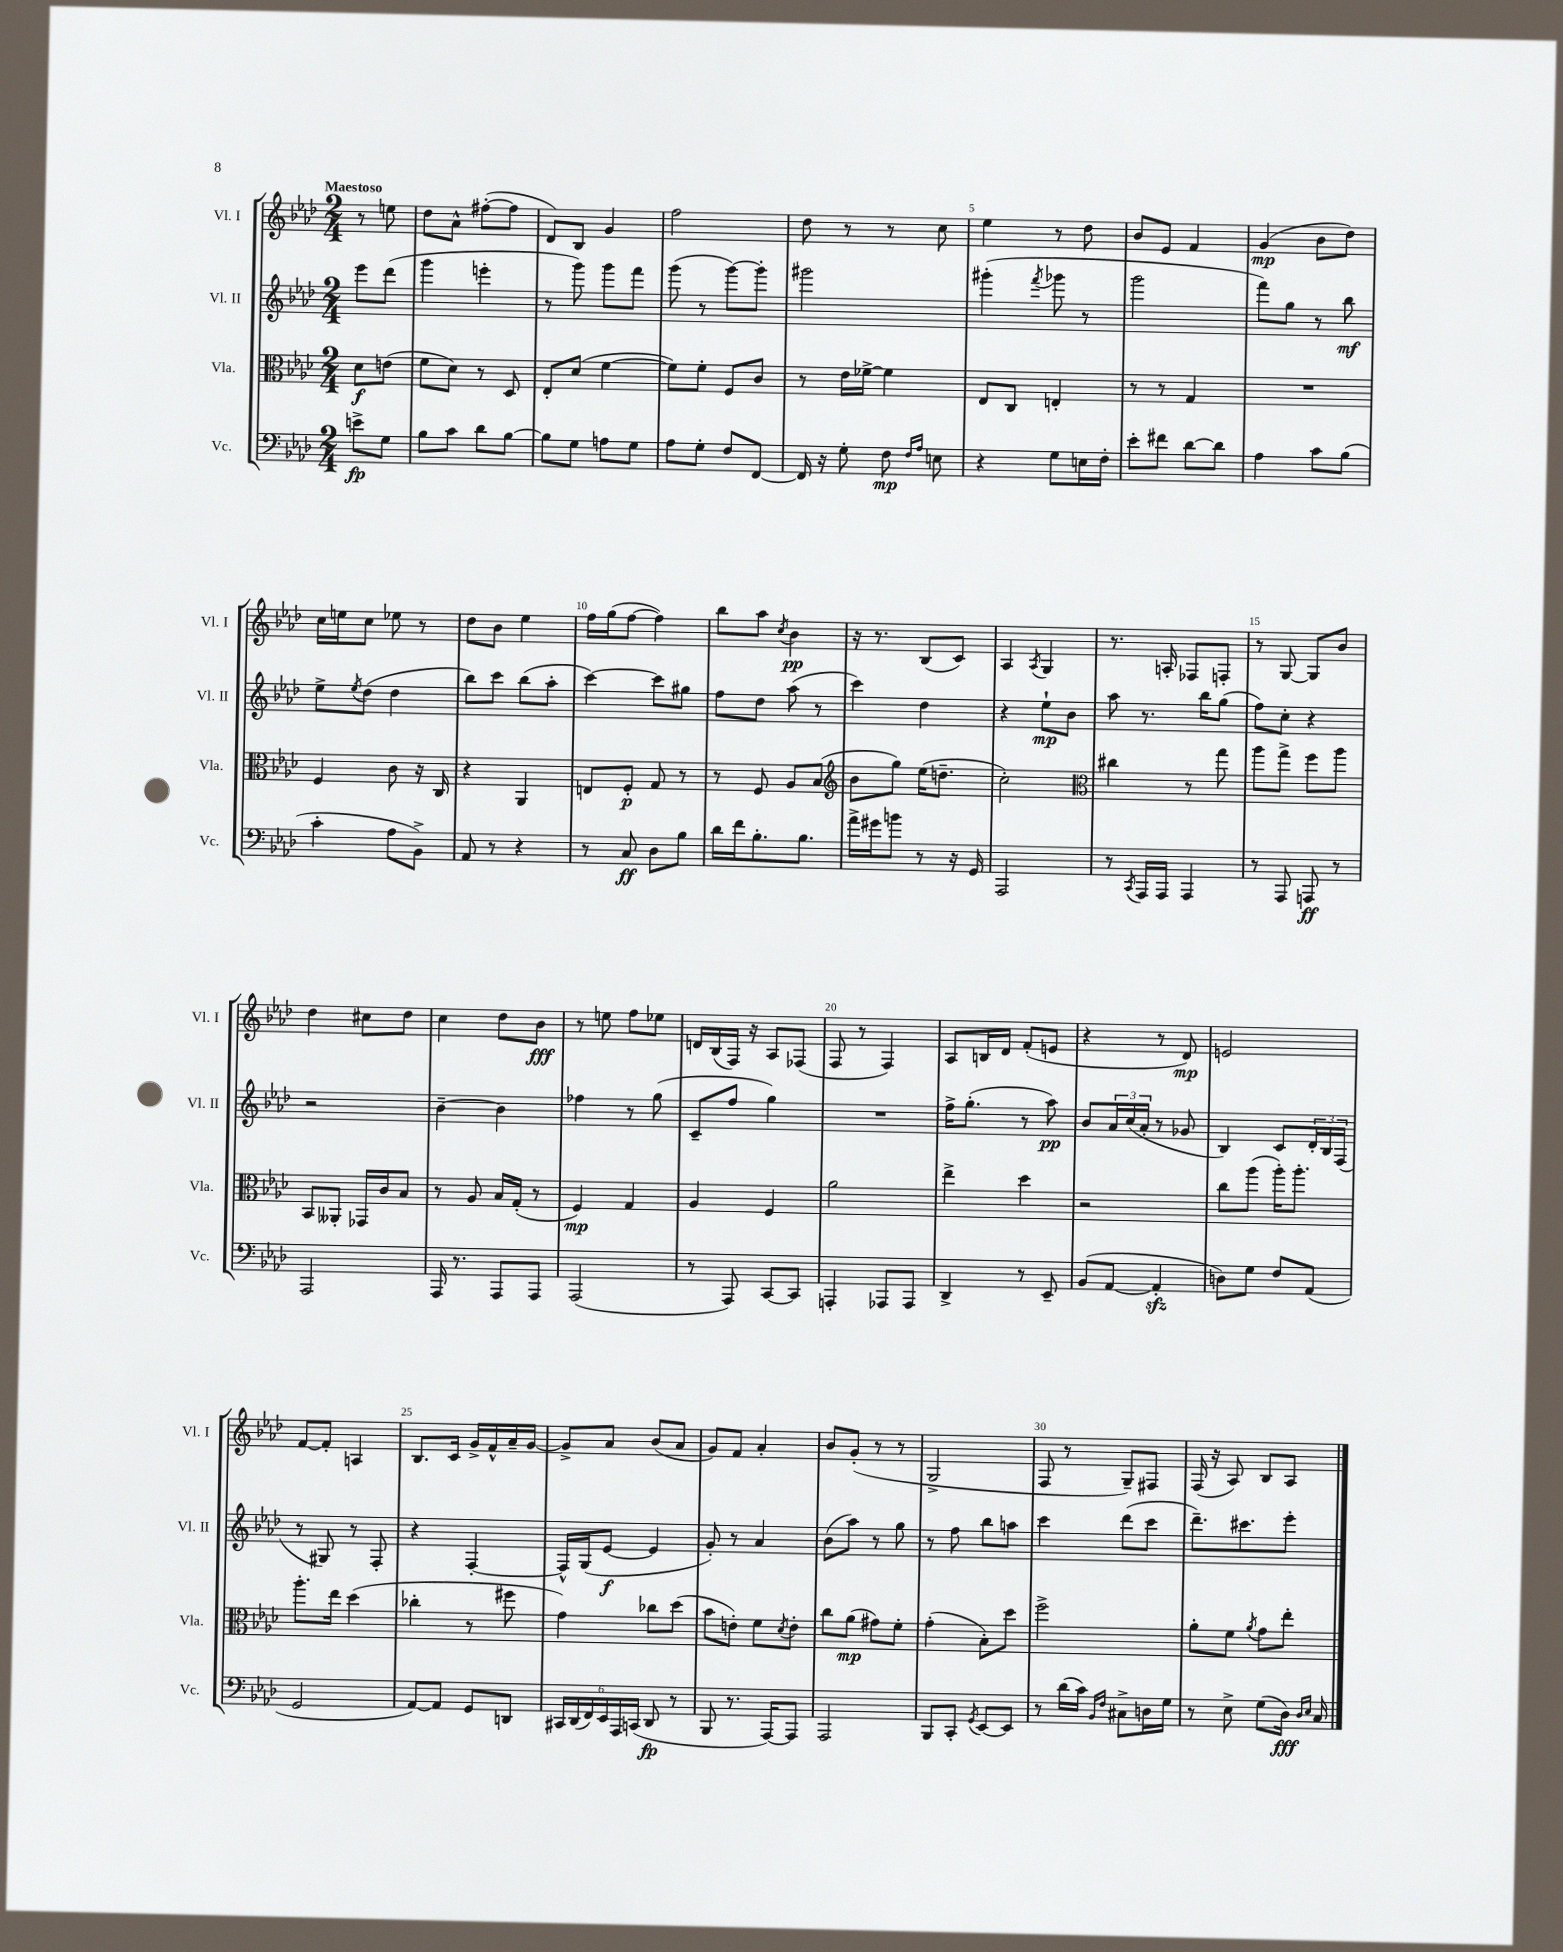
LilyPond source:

<<
\new StaffGroup <<
\new Staff = "s0" \with { instrumentName = "Vl. I" shortInstrumentName = "Vl. I" } {
    \clef treble \key aes \major \numericTimeSignature \time 2/4 \partial 4 \tempo "Maestoso"
    r8 e''8 |
    des''8 aes'8-^ fis''8~-.( fis''8 |
    des'8) bes8 g'4 |
    f''2 |
    des''8 r8 r8 c''8 |
    ees''4 r8 des''8 |
    bes'8 ees'8 f'4 |
    g'4\mp( bes'8 des''8) |
    c''16 e''16 c''8 ees''8 r8 |
    des''8 bes'8 ees''4 |
    f''16 g''16( f''8~ f''4) |
    bes''8 aes''8 \acciaccatura { c''8 } bes'4\pp |
    r16 r8. bes8( c'8) |
    aes4 \acciaccatura { aes8 } g4 |
    r8. a16-. fes8 f8-. |
    r8 g8~ g8 bes'8 |
    des''4 cis''8 des''8 |
    c''4 des''8 bes'8\fff |
    r8 e''8 f''8 ees''8 |
    d'16 bes16( f16) r16 aes8 fes8( |
    f8 r8 f4) |
    aes8 b16 des'16 f'8-.( e'8 |
    r4 r8 des'8\mp) |
    e'2 |
    f'8~ f'8-. a4 |
    bes8. c'16 g'16-> f'16-^ aes'16-- g'16~ |
    g'8-> aes'8 bes'8( aes'8 |
    g'8) f'8 aes'4-. |
    bes'8 g'8-.( r8 r8 |
    g2-> |
    f8 r8 g8--) fis8 |
    f16( r16 aes8) bes8 aes8 \bar "|." |
}
\new Staff = "s1" \with { instrumentName = "Vl. II" shortInstrumentName = "Vl. II" } {
    \clef treble \key aes \major \numericTimeSignature \time 2/4 \partial 4
    ees'''8 des'''8( |
    g'''4 e'''4-. |
    r8 g'''8) g'''8 f'''8 |
    g'''8( r8 g'''8~) g'''8-. |
    gis'''2 |
    gis'''4-.( \acciaccatura { f'''8 } ges'''8 r8 |
    g'''2 |
    f'''8) g''8 r8 bes''8\mf |
    ees''8-> \acciaccatura { ees''8 } des''8( des''4 |
    bes''8) c'''8 bes''8( aes''8-. |
    c'''4~) c'''8 gis''8 |
    f''8 des''8 aes''8( r8 |
    c'''4) des''4 |
    r4 ees''8-!\mp bes'8 |
    aes''8 r8. bes''16 g''8( |
    f''8) c''8-. r4 |
    r2 |
    bes'4~-- bes'4 |
    fes''4 r8 g''8( |
    c'8-- f''8 g''4) |
    R2 |
    f''16-> g''8.-.( r8 aes''8\pp) |
    bes'8 \tuplet 3/2 { aes'16 c''16( aes'16-. } r8 ges'8 |
    bes4) c'8 \tuplet 3/2 { des'16-. bes16 f16( } |
    r8 gis8) r8 f8-. |
    r4 f4~-. |
    f16-^ g16( ees'8~\f ees'4 |
    g'8-.) r8 aes'4 |
    bes'8( aes''8) r8 g''8 |
    r8 f''8 bes''8 a''8 |
    c'''4 des'''8( c'''8 |
    des'''8.--) cis'''8. ees'''8-. \bar "|." |
}
\new Staff = "s2" \with { instrumentName = "Vla." shortInstrumentName = "Vla." } {
    \clef alto \key aes \major \numericTimeSignature \time 2/4 \partial 4
    des'8\f e'8( |
    f'8 des'8) r8 des8 |
    ees8-. des'8( f'4~ |
    f'8) f'8-. f8 c'8 |
    r8 ees'16 fes'16~-> fes'4 |
    ees8 c8 e4-. |
    r8 r8 g4 |
    R2 |
    f4 c'8 r16 c16 |
    r4 aes,4 |
    e8 f8-.\p g8 r8 |
    r8 f8 aes8 bes8( |
    \clef treble bes'8 g''8) ees''16( d''8.-- |
    c''2-.) |
    \clef alto cis''4 r8 g''8 |
    aes''8 g''8-> f''8 aes''8 |
    bes,8 aeses,8-. ges,16 c'16 bes8 |
    r8 aes8 bes16 g16-.( r8 |
    f4\mp) g4 |
    aes4 f4 |
    aes'2 |
    ees''4-> des''4 |
    r2 |
    c''8 aes''8( aes''16-.) aes''8.-. |
    aes''8.-. ees''16 des''4( |
    ces''4-. r8 fis''8 |
    g'4) ces''8 des''8( |
    bes'8 e'8-.) f'8 \acciaccatura { des'8 } e'8-. |
    c''8 aes'8\mp( gis'8) f'8-. |
    g'4-.( bes8-.) des''8 |
    f''2-> |
    aes'8-. f'8 \acciaccatura { aes'8 } g'8 ees''8-. \bar "|." |
}
\new Staff = "s3" \with { instrumentName = "Vc." shortInstrumentName = "Vc." } {
    \clef bass \key aes \major \numericTimeSignature \time 2/4 \partial 4
    e'8->\fp g8 |
    bes8 c'8 des'8 bes8~ |
    bes8 g8 a8 g8 |
    aes8 g8-. f8 f,8~ |
    f,16 r16 g8-. f8\mp \grace { f16 aes16 } e8 |
    r4 g8 e16 f16-. |
    ees'8-. fis'8 des'8~ des'8 |
    aes4 c'8 bes8( |
    c'4-. aes8 bes,8->) |
    aes,8 r8 r4 |
    r8 c8\ff des8 bes8 |
    des'16 f'16 bes8.-. bes8. |
    aes'16-> gis'16 b'8 r8 r16 g,16 |
    aes,,2 |
    r8 \acciaccatura { c,8 } aes,,16 aes,,16 aes,,4 |
    r8 aes,,8 a,,8\ff r8 |
    aes,,2 |
    aes,,16 r8. aes,,8 aes,,8 |
    aes,,2( |
    r8 aes,,8) c,8~ c,8 |
    a,,4-. aes,,8 aes,,8 |
    des,4-> r8 ees,8-- |
    bes,8( aes,8~ aes,4-.\sfz |
    d8) g8 f8 aes,8( |
    g,2 |
    aes,8~) aes,8 g,8 d,8 |
    \tuplet 6/4 { cis,16 des,16( f,16) ees,16 aes,,16 c,16( } des,8\fp r8 |
    bes,,8 r8. aes,,16~) aes,,8 |
    aes,,2 |
    bes,,8 c,8-. \acciaccatura { g,8 } ees,8~ ees,8 |
    r8 des'16( c'16) \grace { bes,16 f16 } cis8-> d16 g16 |
    r8 ees8-> g8( des16\fff) \grace { des16 ees16 } c16 \bar "|." |
}
>>
>>
\layout { \context { \Score \override BarNumber.break-visibility = ##(#f #t #t) barNumberVisibility = #(every-nth-bar-number-visible 5) } }
